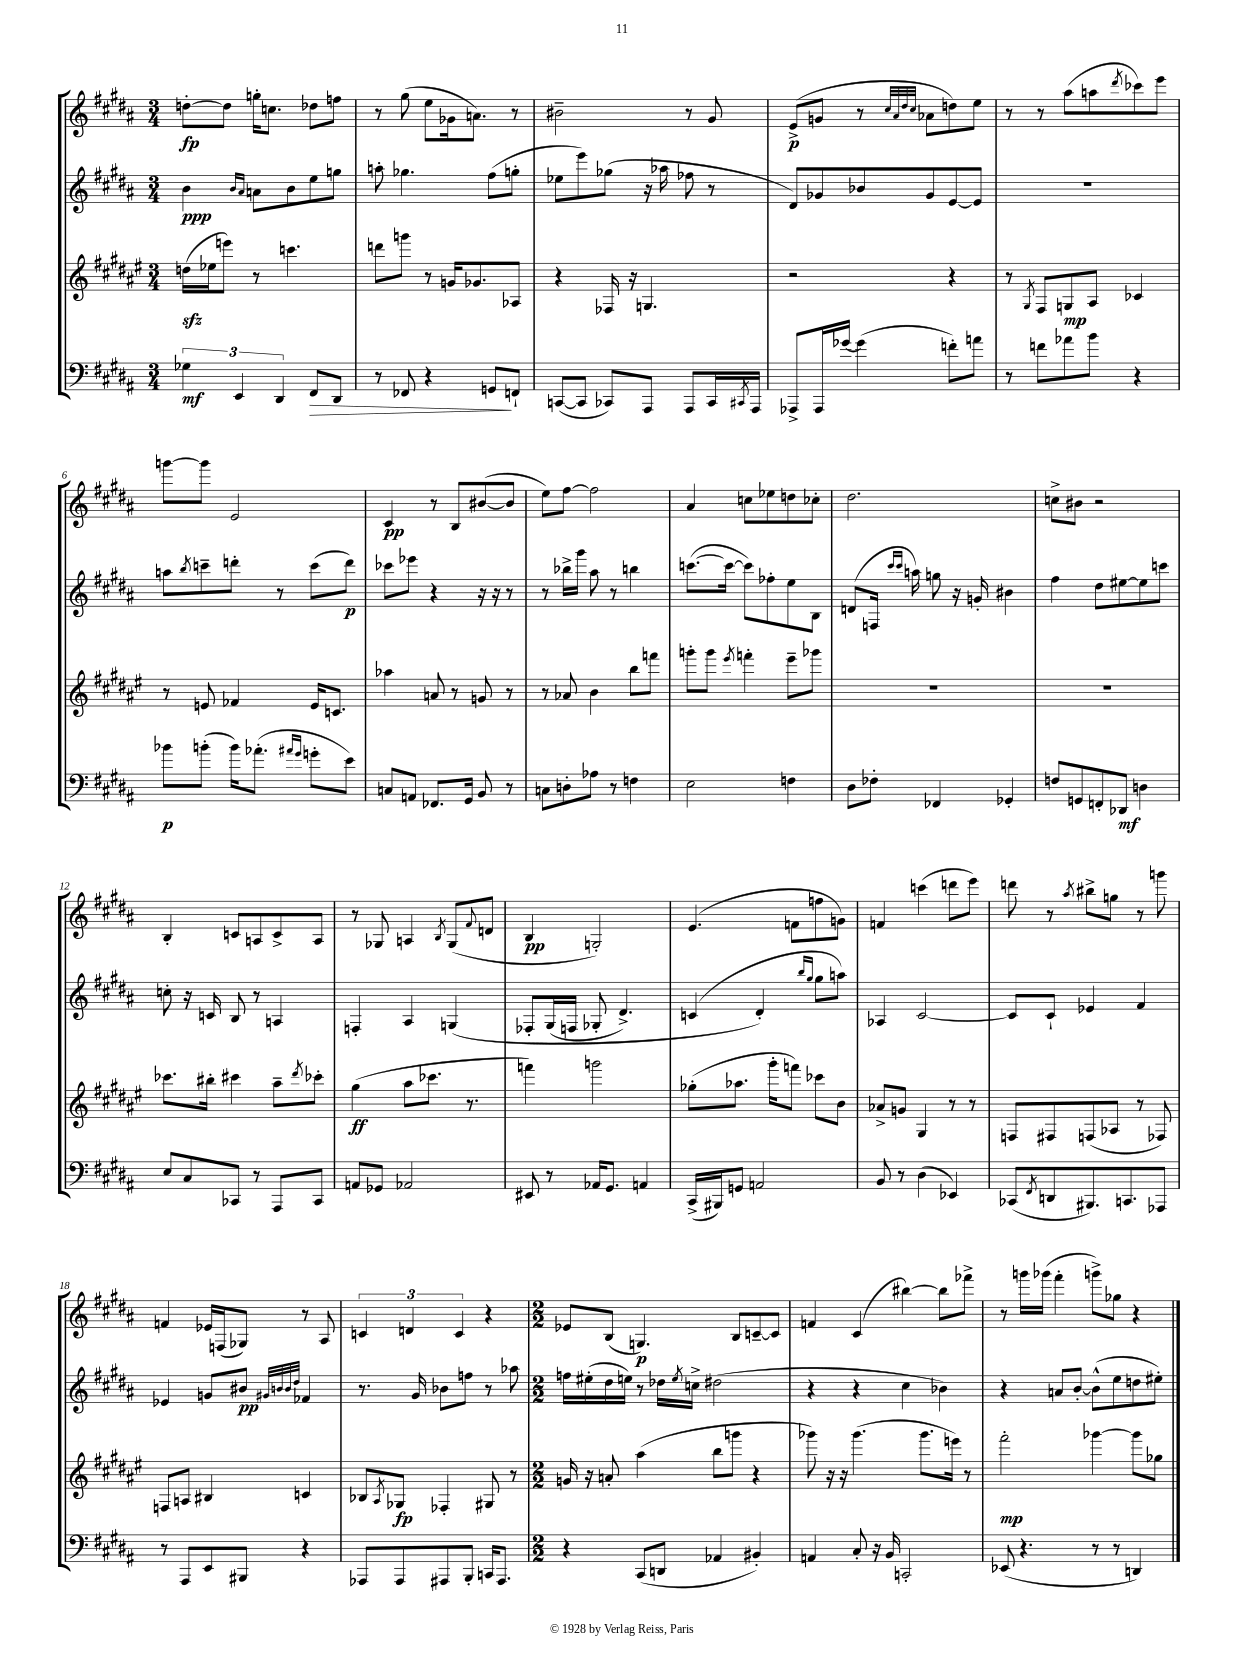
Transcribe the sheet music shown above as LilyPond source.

<<
\new StaffGroup <<
\new Staff = "s0" {
    \clef treble \key b \major \numericTimeSignature \time 3/4
    d''8~-.\fp d''8 g''16-. c''8. des''8 f''8 |
    r8 gis''8( e''8 ges'16 a'8.) r8 |
    bis'2-- r8 gis'8 |
    e'8->\p( g'8 r8 \grace { cis''32 ais'32 dis''32 cis''32 } aes'8 d''8) e''8 |
    r8 r8 ais''8( a''8 \acciaccatura { dis'''8 } ces'''8) e'''8 |
    g'''8~ g'''8 e'2 |
    cis'4\pp r8 b8 bis'8~( bis'8 |
    e''8) fis''8~ fis''2 |
    ais'4 c''8 ees''8 d''8 ces''8-. |
    dis''2. |
    c''8-> bis'8 r2 |
    b4-. c'8 a8 c'8-> a8 |
    r8 ges8 a4 \acciaccatura { b8 } ges8( \appoggiatura { fis'8 } d'8 |
    b4\pp g2-.) |
    e'4.( f'8 f''8 g'8) |
    f'4 c'''4( d'''8 e'''8) |
    d'''8 r8 \acciaccatura { ais''8 } bis''8-> g''8 r8 g'''8 |
    f'4 ees'16 f16( ges8) r8 ais8 |
    \tuplet 3/2 { c'4 d'4 c'4 } r4 |
    \numericTimeSignature \time 2/2 ees'8 b8( g4.\p) b8 c'8~-- c'8 |
    f'4 cis'4( bis''4~) bis''8 fes'''8-> |
    r8 g'''16 ges'''16( fis'''4-. g'''8->) ges''8 r4 \bar "|." |
}
\new Staff = "s1" {
    \clef treble \key b \major \numericTimeSignature \time 3/4
    b'4\ppp \grace { b'16 ais'16 } a'8 b'8 e''8 g''8 |
    a''8-. ges''4. fis''8( g''8-. |
    ees''8 e'''8) ges''8( r16 aes''16 fes''8 r8 |
    dis'8) ges'8 bes'8 ges'8 e'8~ e'8 |
    R2. |
    a''8 \acciaccatura { b''8 } c'''8-- d'''8-. r8 c'''8( d'''8\p) |
    ces'''8 ees'''8 r4 r16 r16 r8 |
    r8 bes''16-> gis'''16 ais''8 r8 b''4 |
    c'''8.~( c'''16~ c'''8) fes''8-. e''8 b8 |
    d'8( f16 \grace { cis'''16 cis'''16 } a''16) g''8 r16 g'16-. bis'4 |
    fis''4 dis''8 eis''8~ eis''8 c'''8 |
    c''8-. r16 c'16 b8 r8 a4 |
    f4-. ais4 g4\( |
    fes8-. gis16( f16 ges8-. dis'4.->) |
    c'4( dis'4-.\) \grace { b''16 gis''16 } gis''8 a''8) |
    aes4 cis'2~ |
    cis'8 cis'8-! ees'4 fis'4 |
    ees'4 g'8 bis'8\pp \grace { gis'32 b'32 b'32 dis''32 } fes'4 |
    r8. gis'16 bes'8 f''8 r8 aes''8 |
    \numericTimeSignature \time 2/2 f''16 eis''16-.( dis''16 e''16) r8 des''16 \acciaccatura { e''8 } c''16-> dis''2( |
    r4 r4 cis''4 bes'4) |
    r4 a'8 b'8~-. b'8-^( e''8 d''8 eis''8-.) \bar "|." |
}
\new Staff = "s2" {
    \clef treble \key fis \major \numericTimeSignature \time 3/4
    d''16\sfz( ees''16 e'''8) r8 c'''4. |
    d'''8 g'''8 r8 g'16 ges'8. aes8 |
    r4 fes16 r16 g4. |
    r2 r4 |
    r8 \acciaccatura { gis8 } fis8 g8\mp ais8 ces'4 |
    r8 e'8 fes'4 e'16 c'8. |
    aes''4 a'8 r8 g'8 r8 |
    r8 aes'8 b'4 b''8 f'''8 |
    g'''8-. g'''8 \acciaccatura { eis'''8 } f'''4-. eis'''8-- ges'''8 |
    R2. |
    R2. |
    ces'''8. bis''16-. cis'''4 ais''8-- \acciaccatura { dis'''8 } ces'''8-. |
    gis''4\ff( ais''8 ces'''8. r8. |
    f'''4) g'''2 |
    ges''8-.( aes''8. gis'''16-. f'''8) ces'''8 b'8 |
    aes'8-> g'8 gis4 r8 r8 |
    f8 fis8 f8( aes8 r8 fes8) |
    f8 a8 bis4 c'4 |
    bes8 \acciaccatura { ais8 } ges8\fp fes4-. gis8 r8 |
    \numericTimeSignature \time 2/2 g'16 r16 a'8-. ais''4( b''8 g'''8 r4 |
    ges'''8) r16 r16 ges'''4.( ges'''8. e'''16) r8 |
    fis'''2-.\mp ges'''4~ ges'''8 ges''8 \bar "|." |
}
\new Staff = "s3" {
    \clef bass \key b \major \numericTimeSignature \time 3/4
    \tuplet 3/2 { ges4\mf e,4 dis,4 } fis,8\> dis,8 |
    r8 fes,8 r4 g,8\! f,8-! |
    c,8~( c,8 ces,8) ais,,8 ais,,8 ces,16 \acciaccatura { cis,8 } ais,,16 |
    aes,,8-> aes,,16 ges'16~ ges'4( f'8-.) a'8 |
    r8 f'8 aes'8 b'8 r4 |
    bes'8\p b'8-.( b'16) aes'8.-.( \grace { ais'16 gis'16 } g'8-. e'8) |
    c8 a,8 fes,8. gis,16 b,8 r8 |
    c8 d8-. aes8 r8 f4 |
    e2 f4 |
    dis8 fes8-. fes,4 ges,4-. |
    f8 g,8 f,8-. des,8\mf d4 |
    e8 cis8 ces,8 r8 ais,,8 ces,8 |
    a,8 ges,8 aes,2 |
    eis,8 r8 aes,16 gis,8. a,4 |
    cis,16->( bis,,16) g,8 a,2 |
    b,8 r8 dis4( ees,4) |
    ces,8( \acciaccatura { fis,8 } d,8 bis,,8.) c,8. aes,,8 |
    r8 ais,,8 e,8 bis,,8 r4 |
    aes,,8 aes,,8 ais,,8 b,,8-. c,16 ais,,8. |
    \numericTimeSignature \time 2/2 r4 cis,8( d,8 aes,4 bis,4-.) |
    a,4 cis8-. r16 b,16 c,2-. |
    ees,8( r4. r8 r8 d,4) \bar "|." |
}
>>
>>
